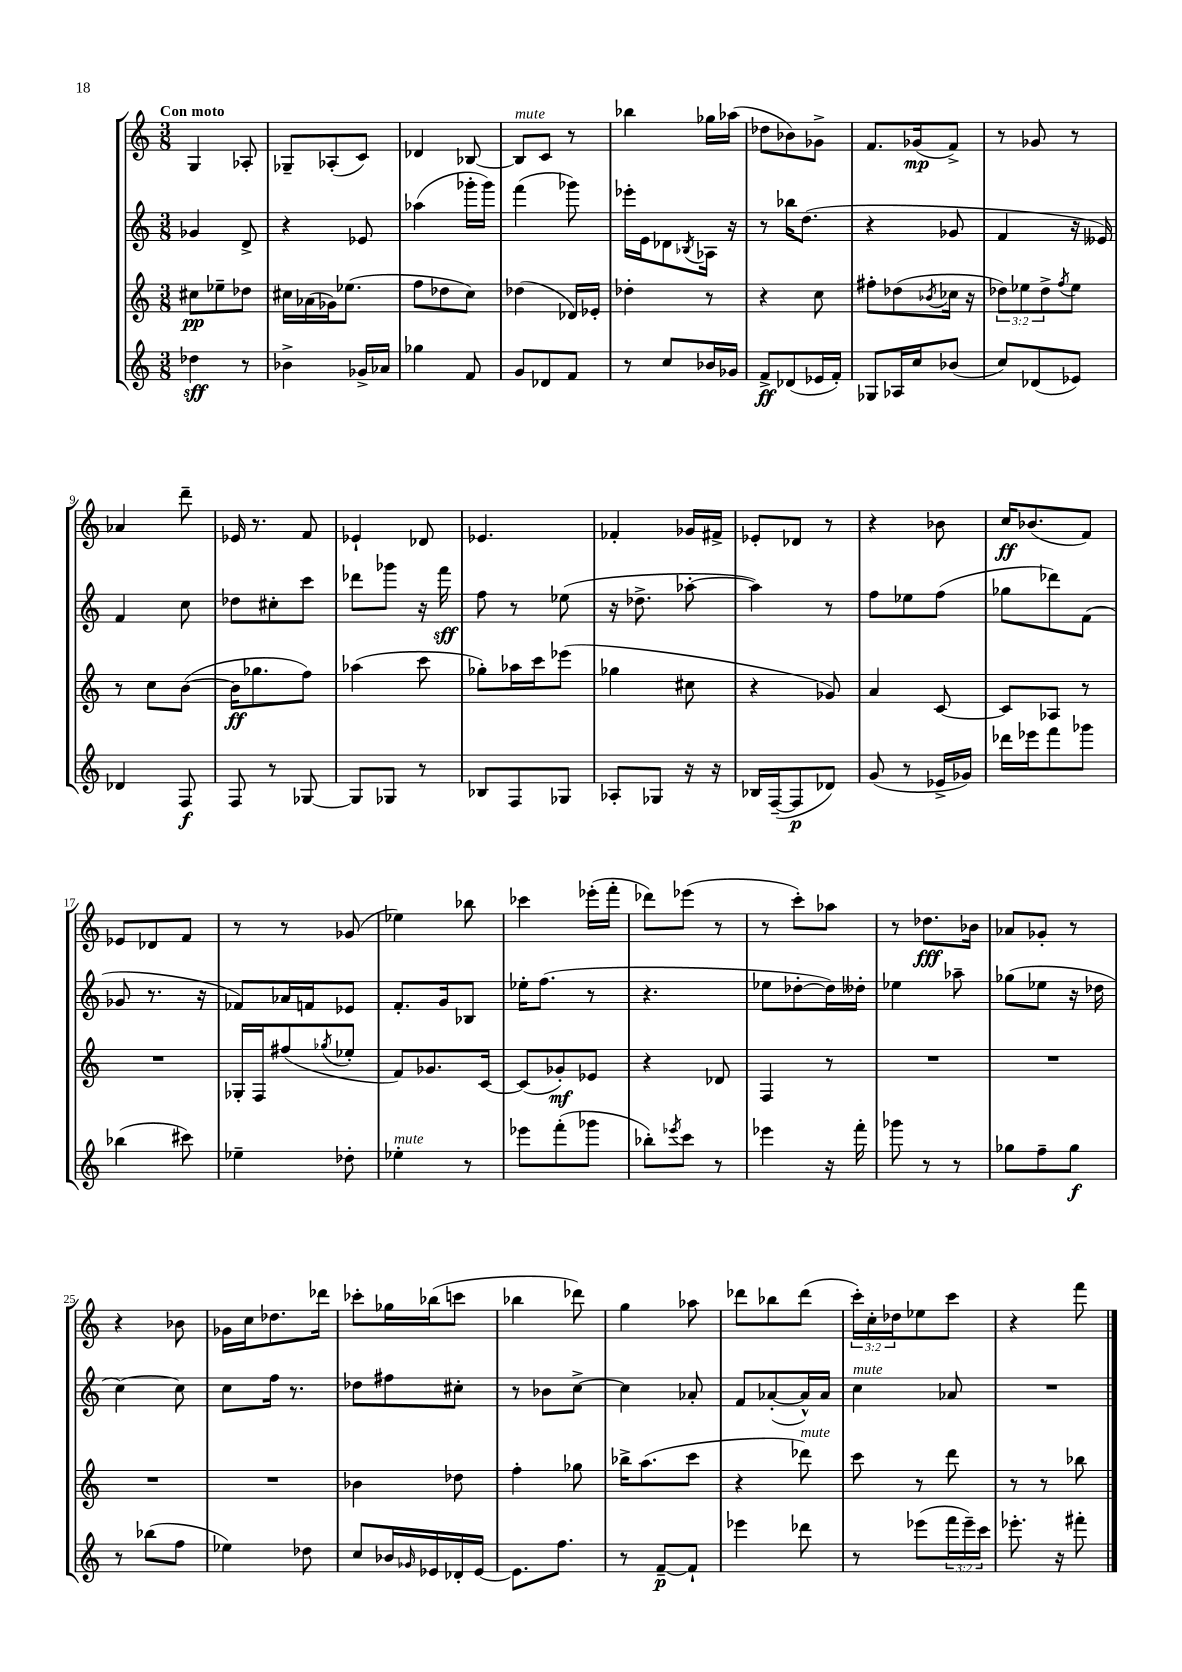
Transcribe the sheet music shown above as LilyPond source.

<<
\new StaffGroup <<
\new Staff = "s0" {
    \clef treble \key c \major \numericTimeSignature \time 3/8 \override Staff.TupletNumber.text = #tuplet-number::calc-fraction-text \tempo "Con moto"
    g4 aes8-. |
    ges8-- aes8-.( c'8) |
    des'4 bes8~ |
    bes8^\markup { \italic "mute" } c'8 r8 |
    bes''4 ges''16 aes''16( |
    des''8 bes'8) ges'8-> |
    f'8. ges'16\mp( f'8->) |
    r8 ges'8 r8 |
    aes'4 d'''8-- |
    ees'16 r8. f'8 |
    ees'4-! des'8 |
    ees'4. |
    fes'4-. ges'16 fis'16-> |
    ees'8-. des'8 r8 |
    r4 bes'8 |
    c''16\ff bes'8.( f'8) |
    ees'8 des'8 f'8 |
    r8 r8 ges'8( |
    ees''4) bes''8 |
    ces'''4 ees'''16-.( f'''16-. |
    des'''8) ees'''8( r8 |
    r8 c'''8-.) aes''8 |
    r8 des''8.\fff bes'16 |
    aes'8 ges'8-. r8 |
    r4 bes'8 |
    ges'16 c''16 des''8. des'''16 |
    ces'''8-. ges''16 bes''16( c'''8 |
    bes''4 des'''8) |
    g''4 aes''8 |
    des'''8 bes''8 des'''8( |
    \tuplet 3/2 { c'''16-.) c''16-. des''16 } ees''8 c'''8 |
    r4 f'''8 \bar "|." |
}
\new Staff = "s1" {
    \clef treble \key c \major \numericTimeSignature \time 3/8
    ges'4 d'8-> |
    r4 ees'8 |
    aes''4( ges'''16-. ges'''16) |
    f'''4( ges'''8) |
    ees'''16-. e'16 des'8 \acciaccatura { bes8 } aes16 r16 |
    r8 bes''16 d''8.( |
    r4 ges'8 |
    f'4 r16 eeses'16) |
    f'4 c''8 |
    des''8 cis''8-. c'''8 |
    des'''8 ges'''8 r16 f'''16\sff |
    f''8 r8 ees''8( |
    r16 des''8.-> aes''8~-. |
    aes''4) r8 |
    f''8 ees''8 f''8( |
    ges''8 des'''8) f'8( |
    ges'8 r8. r16 |
    fes'8) aes'16 f'16 ees'8 |
    f'8.-. g'16 bes8 |
    ees''16-. f''8.( r8 |
    r4. |
    ees''8 des''8~-. des''16) deses''16-. |
    ees''4 aes''8-- |
    ges''8( ees''8 r16 des''16 |
    c''4~) c''8 |
    c''8 f''16 r8. |
    des''8 fis''8 cis''8-. |
    r8 bes'8 c''8~-> |
    c''4 aes'8-. |
    f'8 aes'8~-.( aes'16-^) aes'16 |
    c''4^\markup { \italic "mute" } aes'8 |
    R4. \bar "|." |
}
\new Staff = "s2" {
    \clef treble \key c \major \numericTimeSignature \time 3/8 \override Staff.TupletNumber.text = #tuplet-number::calc-fraction-text
    cis''8\pp ees''8-- des''8 |
    cis''16 aes'16( ges'16) ees''8.( |
    f''8 des''8 c''8) |
    des''4( des'16) ees'16-. |
    des''4-. r8 |
    r4 c''8 |
    fis''8-. des''8( \acciaccatura { bes'8 } ces''16 r16 |
    \tuplet 3/2 { des''8) ees''8 des''8-> } \acciaccatura { f''8 } ees''8 |
    r8 c''8 b'8~( |
    b'16\ff ges''8. f''8) |
    aes''4( c'''8 |
    ges''8-.) aes''16 c'''16 ees'''8( |
    ges''4 cis''8 |
    r4 ges'8) |
    a'4 c'8~ |
    c'8 aes8 r8 |
    R4. |
    ges16-. f16 fis''8( \acciaccatura { ges''8 } ees''8-. |
    f'8) ges'8. c'16~ |
    c'8( ges'8-.\mf) ees'8 |
    r4 des'8 |
    f4 r8 |
    R4. |
    R4. |
    R4. |
    R4. |
    bes'4 des''8 |
    f''4-. ges''8 |
    bes''16-> a''8.( c'''8 |
    r4 des'''8^\markup { \italic "mute" }) |
    c'''8 r8 d'''8 |
    r8 r8 bes''8 \bar "|." |
}
\new Staff = "s3" {
    \clef treble \key c \major \numericTimeSignature \time 3/8 \override Staff.TupletNumber.text = #tuplet-number::calc-fraction-text
    des''4\sff r8 |
    bes'4-> ges'16-> aes'16 |
    ges''4 f'8 |
    g'8 des'8 f'8 |
    r8 c''8 bes'16 ges'16 |
    f'8->\ff des'8( ees'16 f'16-.) |
    ges8 aes16 c''16 bes'8( |
    c''8) des'8( ees'8) |
    des'4 f8\f |
    f8 r8 ges8~ |
    ges8 ges8 r8 |
    bes8 f8 ges8 |
    aes8-. ges8 r16 r16 |
    bes16 f16~--( f8\p des'8) |
    g'8( r8 ees'16-> ges'16) |
    des'''16 ees'''16 f'''8 ges'''8 |
    bes''4( cis'''8) |
    ees''4-- des''8-. |
    ees''4-.^\markup { \italic "mute" } r8 |
    ees'''8 f'''8-.( ges'''8 |
    bes''8-.) \acciaccatura { ees'''8 } c'''8 r8 |
    ees'''4 r16 f'''16-. |
    ges'''8 r8 r8 |
    ges''8 f''8-- ges''8\f |
    r8 bes''8( f''8 |
    ees''4) des''8 |
    c''8 bes'16 \grace { ges'16 } ees'16 des'16-. ees'16~ |
    ees'8. f''8. |
    r8 f'8~--\p f'8-! |
    ees'''4 des'''8 |
    r8 ees'''8( \tuplet 3/2 { f'''16 ees'''16--) c'''16 } |
    ees'''8.-. r16 fis'''8-. \bar "|." |
}
>>
>>
